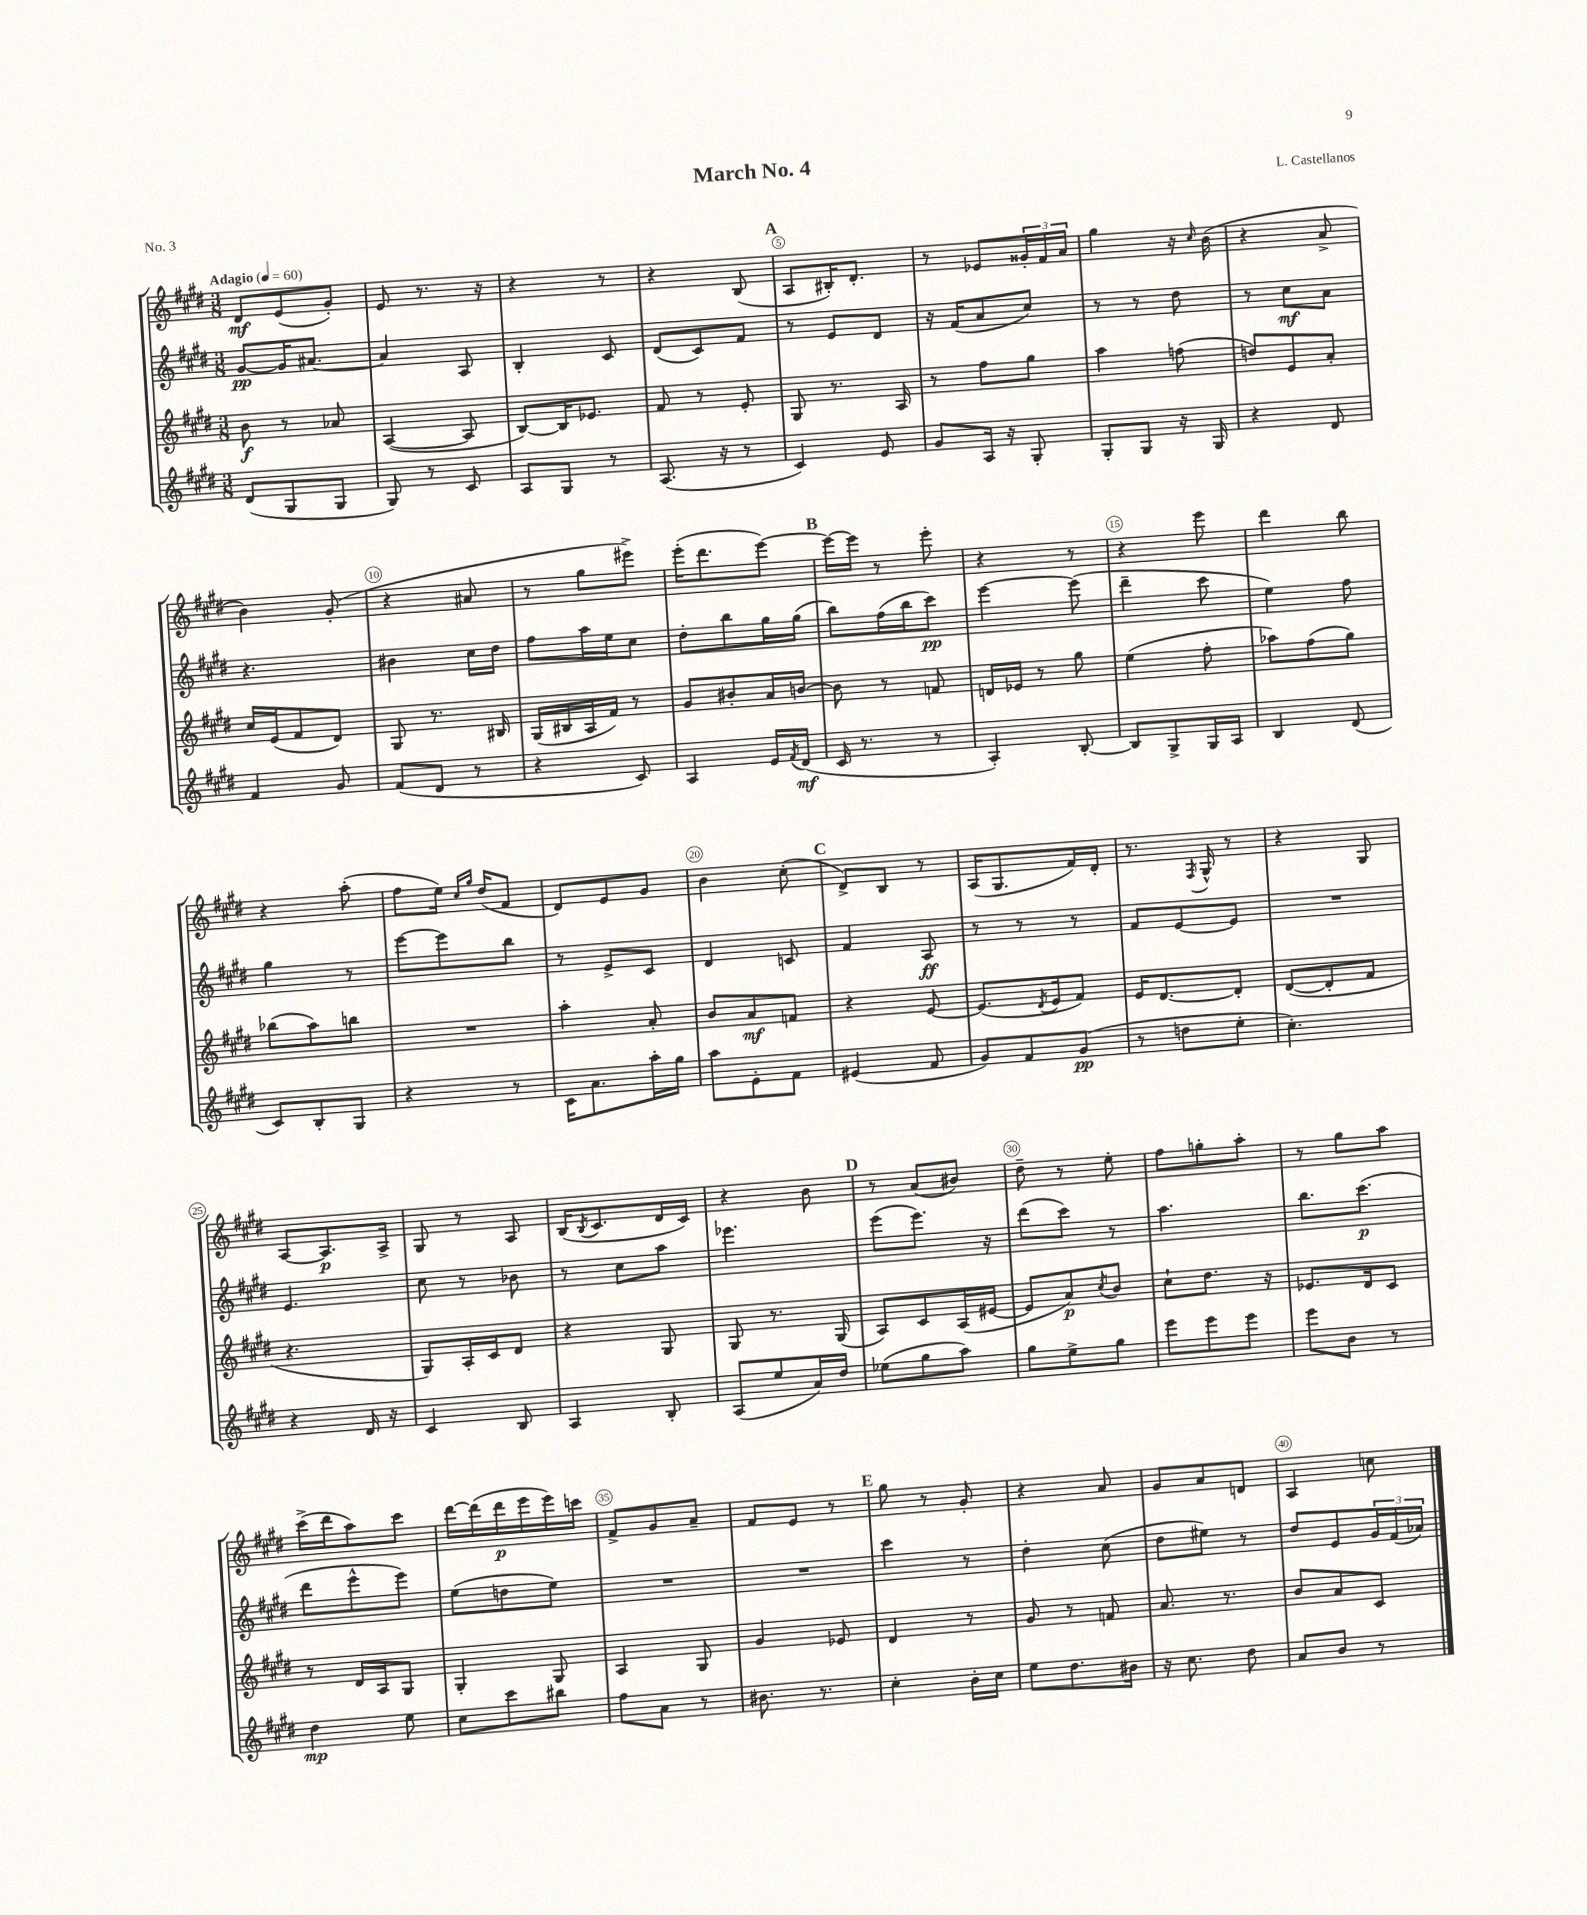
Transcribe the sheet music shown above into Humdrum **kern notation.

**kern	**kern	**kern	**kern
*staff4	*staff3	*staff2	*staff1
*clefG2	*clefG2	*clefG2	*clefG2
*k[f#c#g#d#]	*k[f#c#g#d#]	*k[f#c#g#d#]	*k[f#c#g#d#]
*M3/8	*M3/8	*M3/8	*M3/8
*MM60	*MM60	*MM60	*MM60
(8d#	8b	[8g#	8d#
8G#	8r	16g#]	(8e
.	.	[8.a#	.
8G#	8a-	.	8g#')
=	=	=	=
8G#)	([4A	4a#]	8e
8r	.	.	8.r
8c#	8A]	8A	.
.	.	.	16r
=	=	=	=
8A	[8B)	4B'	4r
8G#	16B]	.	.
.	8.e-	.	.
8r	.	8c#	8r
=	=	=	=
(8.A	8f#	(8d#	4r
.	8r	8c#)	.
16r	.	.	.
8r	8e'	8f#	(8B
=	=	=	=
4c#)	8G#	8r	8A
.	8.r	8e	16B#')
.	.	.	8.d#'
8e	.	8d#	.
.	16A	.	.
=	=	=	=
8g#	8r	16r	8r
.	.	(16f#	.
16A	8ff#	8a	8e-
16r	.	.	.
8G#'	8gg#	8cc#)	24g##'
.	.	.	24f#
.	.	.	24a
=	=	=	=
8G#'	4aa	8r	4gg#
8G#	.	8r	.
16r	(8ff	8dd#	16r
.	.	.	16qqcc#
16G#	.	.	(16b
=	=	=	=
4r	8dd)	8r	4r
.	8e	8cc#	.
8d#	8a'	8a	8a^
=	=	=	=
4f#	16cc#	4.r	4b)
.	(16e	.	.
.	8f#	.	.
8g#	8d#)	.	(8g#'
=	=	=	=
(8f#	8G#	4b#	4r
8d#	8.r	.	.
8r	.	16cc#	8a#
.	16B#	16dd#	.
=	=	=	=
4r	(16G#	8ff#	8r
.	16B#	.	.
.	16A	16aa	8gg#
.	16f#)	16ee	.
8c#)	8r	8cc#	8eee#^)
=	=	=	=
4A	8g#	8dd#'	(16eee'
.	.	.	8.ddd#
.	8b#'	8bb	.
16e	16a	16gg#	[8eee)
8qf#	.	.	.
(16d#	[16b	(16gg#	.
=	=	=	=
16c#	8b]	8bb)	16eee_
8.r	.	.	16eee]
.	8r	(16ff#	8r
.	.	16bb	.
8r	8f	8ccc#)	8eee'
=	=	=	=
4A')	16d	[4eee	4r
.	16e-	.	.
.	8r	.	.
[8B'	8gg#	(8eee]	8r
=	=	=	=
8B]	(4ee	4ddd#~	4r
8G#^	.	.	.
16G#	8ff#'	8ccc#	8eee
16A	.	.	.
=	=	=	=
4B	8aa-)	4ee)	4ddd#
.	(8ff#	.	.
(8d#	8gg#)	8ff#	8bb
=	=	=	=
8c#)	(8bb-	4gg#	4r
8B'	8aa)	.	.
8G#	8bb	8r	(8aa'
=	=	=	=
4r	4.r	[8eee	8ff#
.	.	8eee]	16ee)
.	.	.	16qqcc#
.	.	.	16qqgg#
.	.	.	(16dd#
8r	.	8bb	8f#
=	=	=	=
16c#	4aa'	8r	8d#)
8.a	.	.	.
.	.	8e^	8e
16aa'	8a'	8c#	8g#
16gg#	.	.	.
=	=	=	=
8aa	8b	4d#	4b
8e'	8a	.	.
8f#	8f	8c	(8cc#'
=	=	=	=
(4e#	4r	4f#	8d#^)
.	.	.	8B
8f#	[8e	8A	8r
=	=	=	=
8g#)	(8.e]	8r	(16A
.	.	.	8.G#
8f#	.	8r	.
.	8qd#	.	.
.	16e	.	.
(8g#	8f#)	8r	16f#)
.	.	.	16d#'
=	=	=	=
8r	16e	8f#	8.r
.	[8.d#	.	.
8dd	.	[8e	.
.	.	.	8qF#
.	.	.	16G#^^
8ee'	8d#']	8e]	8r
=	=	=	=
4.cc#')	([8d#	4.r	4r
.	8d#']	.	.
.	8f#	.	8G#
=	=	=	=
4r	4.r	4.e	[8A
.	.	.	8.A]
16d#	.	.	.
16r	.	.	16A^
=	=	=	=
4c#	8G#)	8cc#	8G#
.	16A'	8r	8r
.	16c#	.	.
8B	8d#	8b-	8A
=	=	=	=
4A	4r	8r	(16B
.	.	.	8qB
.	.	.	8.c#
.	.	8cc#	.
8B'	8G#	8aa	16d#
.	.	.	16c#)
=	=	=	=
(8A	8G#	4.eee-	4r
8ee	8.r	.	.
16a)	.	.	8b
16dd#	(16G#	.	.
=	=	=	=
(8ee-	8A)	(8eee	8r
8gg#	8c#	8.eee)	(8a
8aa)	(16A	.	8b#)
.	[16e#	16r	.
=	=	=	=
8gg#	8e#]	(8ddd#	8dd#~
8ee^	8a)	8ccc#)	8r
.	8qcc#	.	.
8gg#	8b	8r	8ee'
=	=	=	=
8eee	8cc#`	4.aa	8ff#
8eee	8.dd#	.	8gg'
8eee	.	.	8aa'
.	16r	.	.
=	=	=	=
8eee	8.e-	8.bb	8r
8b	.	.	8gg#
.	16d#	(8.ccc#	.
8r	8c#	.	8aa
=	=	=	=
4dd#	8r	8ddd#	(16ccc#^
.	.	.	16ddd#
.	16d#	8eee^^	8aa)
.	16A	.	.
8ee	8G#	8eee)	8ccc#
=	=	=	=
8cc#	4G#'	(8ee	[16ddd#
.	.	.	(16ddd#]
8ccc#	.	8dd	16ddd#
.	.	.	16eee
8bb#	8G#	8ee)	16eee)
.	.	.	16ccc
=	=	=	=
8ff#	4A	4.r	8f#^
8a	.	.	8g#
8r	8G#	.	8a~
=	=	=	=
8.b#	4g#	4.r	8f#
.	.	.	8e
8.r	.	.	.
.	8e-	.	8r
=	=	=	=
4cc#'	4d#	4ccc#	8gg#
.	.	.	8r
16b'	8r	8r	8g#'
16cc#	.	.	.
=	=	=	=
8ee	8g#	4dd#'	4r
8.dd#	8r	.	.
.	8f	(8cc#	8a
16b#	.	.	.
=	=	=	=
16r	8.a	8dd#	8g#
8.cc#	.	.	.
.	.	8ee#)	8a
.	8.r	.	.
8dd#	.	8r	8d
=	=	=	=
8a	8b	8dd#	4A
8b	8a	8e	.
8r	8c#	24g#	8cc
.	.	(24f#	.
.	.	24a-)	.
==	==	==	==
*-	*-	*-	*-
